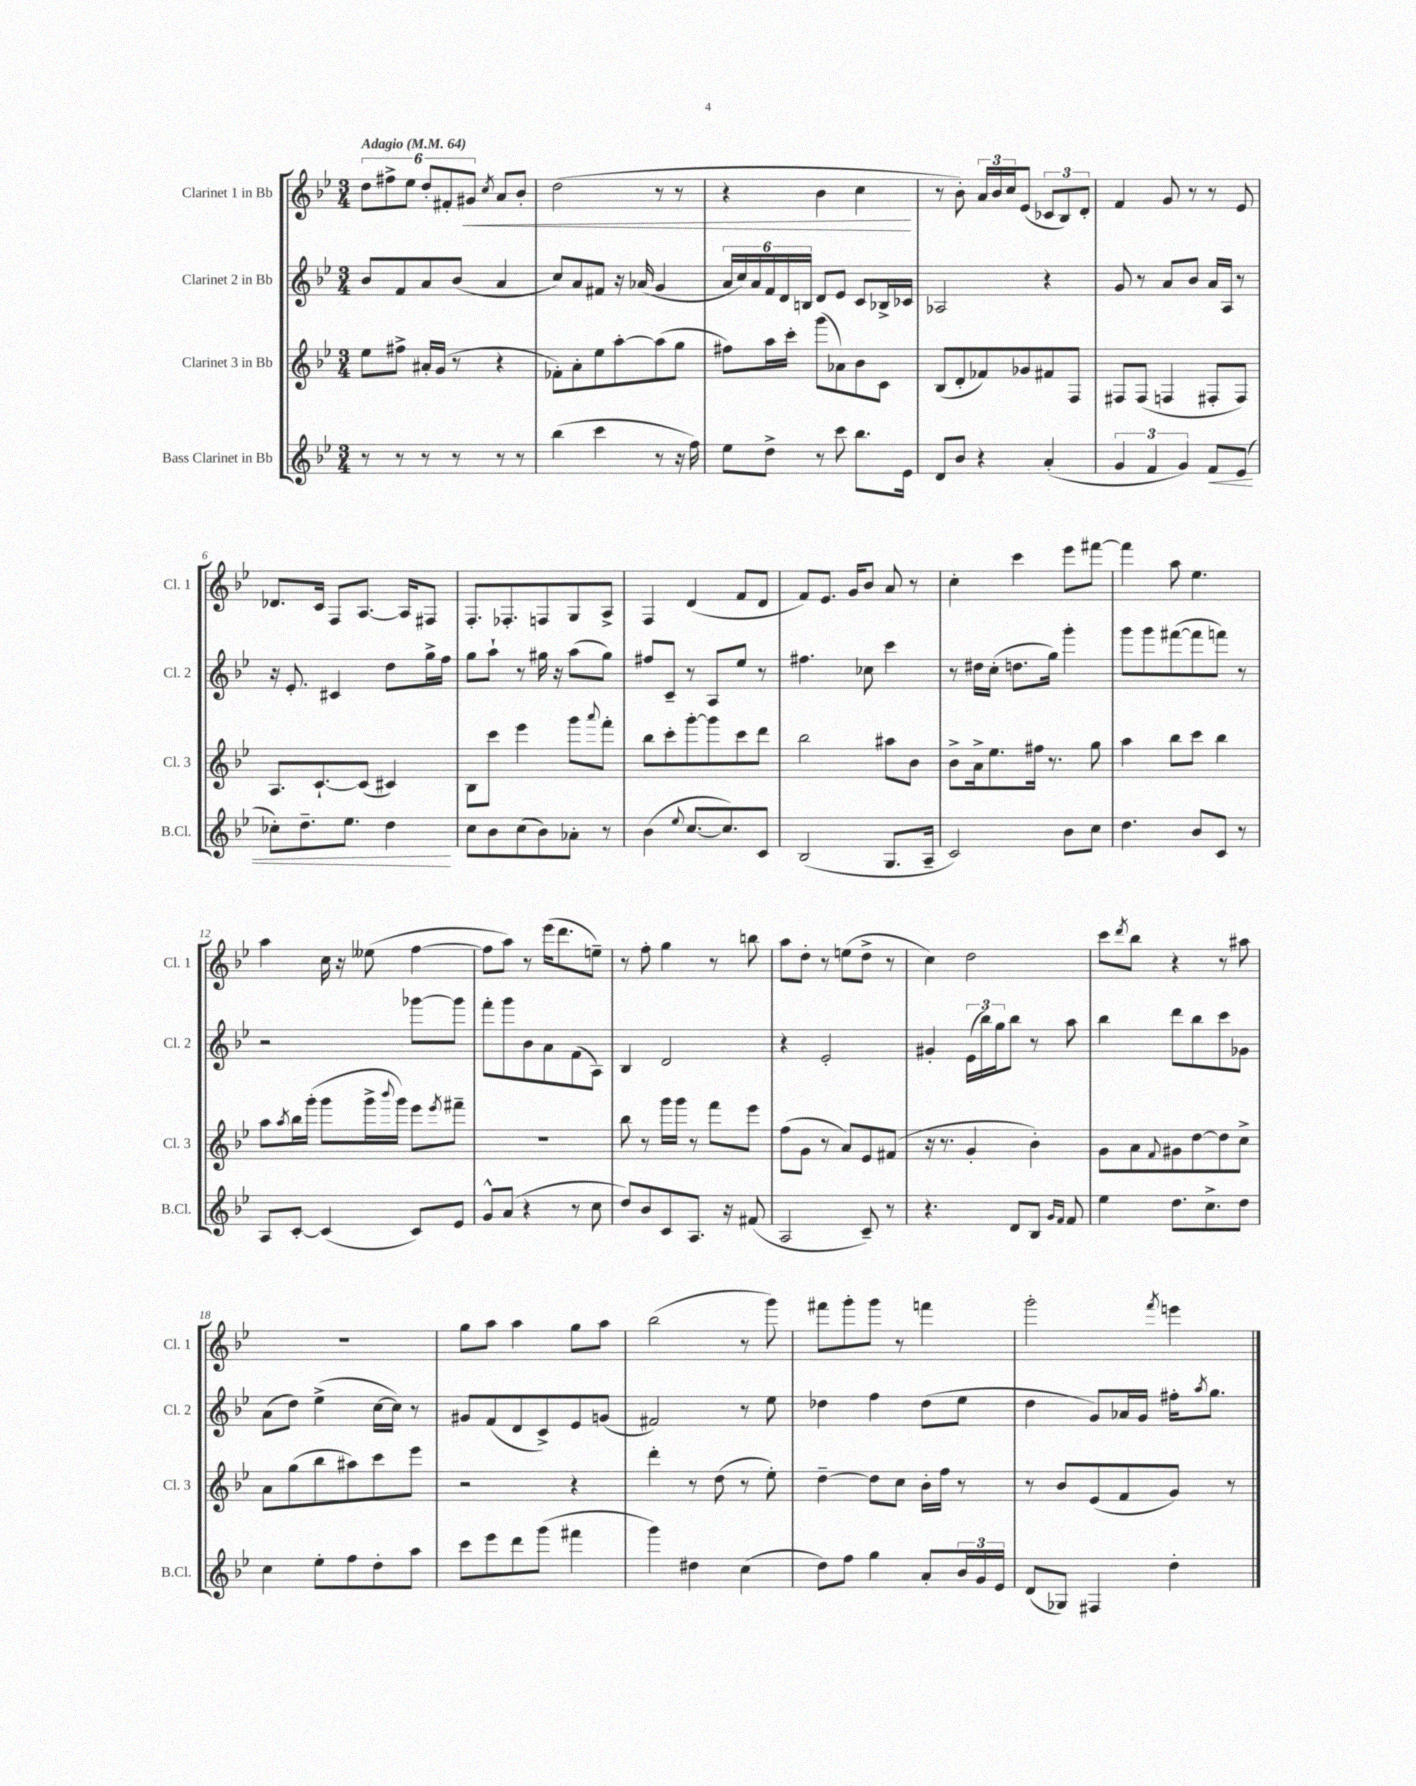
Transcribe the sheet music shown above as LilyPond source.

<<
\new StaffGroup <<
\new Staff = "s0" \with { instrumentName = "Clarinet 1 in Bb" shortInstrumentName = "Cl. 1" } {
    \clef treble \key bes \major \numericTimeSignature \time 3/4 \tempo "Adagio" 4 = 64
    \tuplet 6/4 { d''8 fis''8-> ees''8 d''8-. fis'8-. gis'8\< } \acciaccatura { c''8 } a'8 bes'8-. |
    d''2( r8 r8 |
    r4 bes'4 c''4\! |
    r8 bes'8-.) \tuplet 3/2 { a'16 bes'16 c''16 } ees'8( \tuplet 3/2 { ces'8 bes8) d'8-. } |
    f'4 g'8 r8 r8 ees'8 |
    des'8. c'16 f8 a8.~ a16 fis8 |
    f8.-. fes8.-. f8 g8 a8-> |
    f4 d'4( f'8 d'8 |
    f'8) ees'8. g'16 bes'8 a'8 r8 |
    c''4-. c'''4 ees'''8 fis'''8~ |
    fis'''4 a''8 ees''4. |
    a''4 c''16 r16 eeses''8( f''4~ |
    f''8 a''8) r8 ees'''16( d'''8. e''8--) |
    r8 f''8-. g''4 r8 b''8 |
    a''8 d''8-. r8 e''8( d''8-> r8 |
    c''4) d''2 |
    c'''8 \acciaccatura { d'''8 } bes''8 r4 r8 ais''8 |
    R2. |
    g''8 a''8 a''4 g''8 a''8 |
    bes''2( r8 g'''8) |
    fis'''8 g'''8-. g'''8 r8 f'''4 |
    g'''2-. \acciaccatura { f'''8 } e'''4 \bar "|." |
}
\new Staff = "s1" \with { instrumentName = "Clarinet 2 in Bb" shortInstrumentName = "Cl. 2" } {
    \clef treble \key bes \major \numericTimeSignature \time 3/4
    bes'8 f'8 a'8 bes'8( a'4 |
    c''8) a'8 fis'8 r16 aes'16( g'4 |
    \tuplet 6/4 { a'16 c''16) a'16 f'16 d'16 b16 } d'8 ees'8 c'8 bes16-> ces'16 |
    aes2 r4 |
    g'8 r8 a'8 bes'8 a'16 a16 r8 |
    r16 ees'8.-. cis'4 d''8 g''16-> f''16 |
    g''8 a''8-! r8 gis''16 r16 a''8( gis''8) |
    fis''8 c'8-- r8 a8 ees''8 r8 |
    fis''4. ces''8 c'''4 |
    r8 dis''16 c''16-.( d''8. g''16) g'''4-. |
    g'''8 g'''8 fis'''8~( fis'''8 f'''8) r8 |
    r2 ges'''8~ ges'''8 |
    f'''8-. g'''8 bes'8 a'8 f'8( a8) |
    bes4 d'2 |
    r4 ees'2-. |
    gis'4-. \tuplet 3/2 { ees'16( bes''16) g''16 } bes''8 r8 a''8 |
    bes''4 d'''8 bes''8 c'''8 ges'8 |
    a'8( d''8) ees''4->( c''16~ c''16) r8 |
    gis'8 f'8( d'8 c'8->) ees'8 g'8( |
    fis'2) r8 ees''8 |
    des''4 f''4 des''8( ees''8 |
    d''4 g'8) aes'16 g'16 fis''16-. \acciaccatura { a''8 } g''8. \bar "|." |
}
\new Staff = "s2" \with { instrumentName = "Clarinet 3 in Bb" shortInstrumentName = "Cl. 3" } {
    \clef treble \key bes \major \numericTimeSignature \time 3/4
    ees''8 fis''8-> ais'16-. g'16( r8 r4 |
    fes'8-.) a'8-. ees''8 a''8~-. a''8( g''8 |
    fis''8) a''16 c'''16-. g'''8( aes'8) bes'8 c'8 |
    bes8( d'8-. fes'8) ges'8 fis'8 f8 |
    fis8 fis8( f4 fis8-. fis8) |
    a8. c'8.~-! c'8( cis'4) |
    bes8 c'''8 ees'''4 g'''8 \appoggiatura { a'''8 } f'''8-. |
    bes''8 c'''8-. g'''8~-. g'''8 c'''8 d'''8 |
    bes''2 ais''8 bes'8 |
    bes'8-> a'16-> ees''8. fis''16 r8. g''8 |
    a''4 bes''8 c'''8 bes''4 |
    a''8 \acciaccatura { a''8 } bes''16 g'''16-.( g'''8 g'''16-> \appoggiatura { bes'''8 } g'''16) ees'''8 \acciaccatura { ees'''8 } fis'''8-- |
    R2. |
    bes''8 r8 g'''16 g'''16 r8 f'''8 ees'''8 |
    f''8( g'8 r8 a'8) ees'8 fis'8( |
    r16 r8. g'4-. bes'4-.) |
    g'8 a'8 \appoggiatura { f'8 } gis'8 d''8~ d''8 c''8-> |
    a'8 g''8( bes''8 ais''8) c'''8 ees'''8 |
    r2 r4 |
    d'''4-. r8 d''8( r8 ees''8-.) |
    d''4~-- d''8 c''8 bes'16-. f''16 r8 |
    r8 bes'8 ees'8( f'8 g'8) r8 \bar "|." |
}
\new Staff = "s3" \with { instrumentName = "Bass Clarinet in Bb" shortInstrumentName = "B.Cl." } {
    \clef treble \key bes \major \numericTimeSignature \time 3/4
    r8 r8 r8 r8 r8 r8 |
    bes''4( c'''4 r8 r16 f''16) |
    ees''8 d''8-> r8 c'''8 bes''8. ees'16 |
    d'8 bes'8 r4 a'4-.( |
    \tuplet 3/2 { g'4 f'4 g'4) } f'8\< ees'8( |
    ces''8-.) d''8.-- ees''8. d''4\! |
    c''8 bes'8 c''8( bes'8) aes'8-. r8 |
    bes'4( \appoggiatura { ees''8 } c''8.~ c''8.) c'8 |
    bes2( g8. a16-- |
    c'2) bes'8 c''8 |
    d''4. bes'8 c'8 r8 |
    a8 c'8~-. c'4( c'8) ees'8 |
    g'8-^ a'8( r4 r8 c''8 |
    d''8) bes'8 c'8 a8. r16 fis'8( |
    a2 c'8--) r8 |
    r4. d'8 bes8 \grace { g'16 f'16 } f'8 |
    ees''4 d''8. c''8.-> d''8 |
    c''4 ees''8-. f''8 d''8-. a''8 |
    c'''8 ees'''8 d'''8 g'''8( fis'''4 |
    g'''4) dis''4 c''4( |
    d''8) f''8 g''4 a'8-. \tuplet 3/2 { bes'16 g'16 ees'16 } |
    d'8( ges8) fis4 d''4-. \bar "|." |
}
>>
>>
